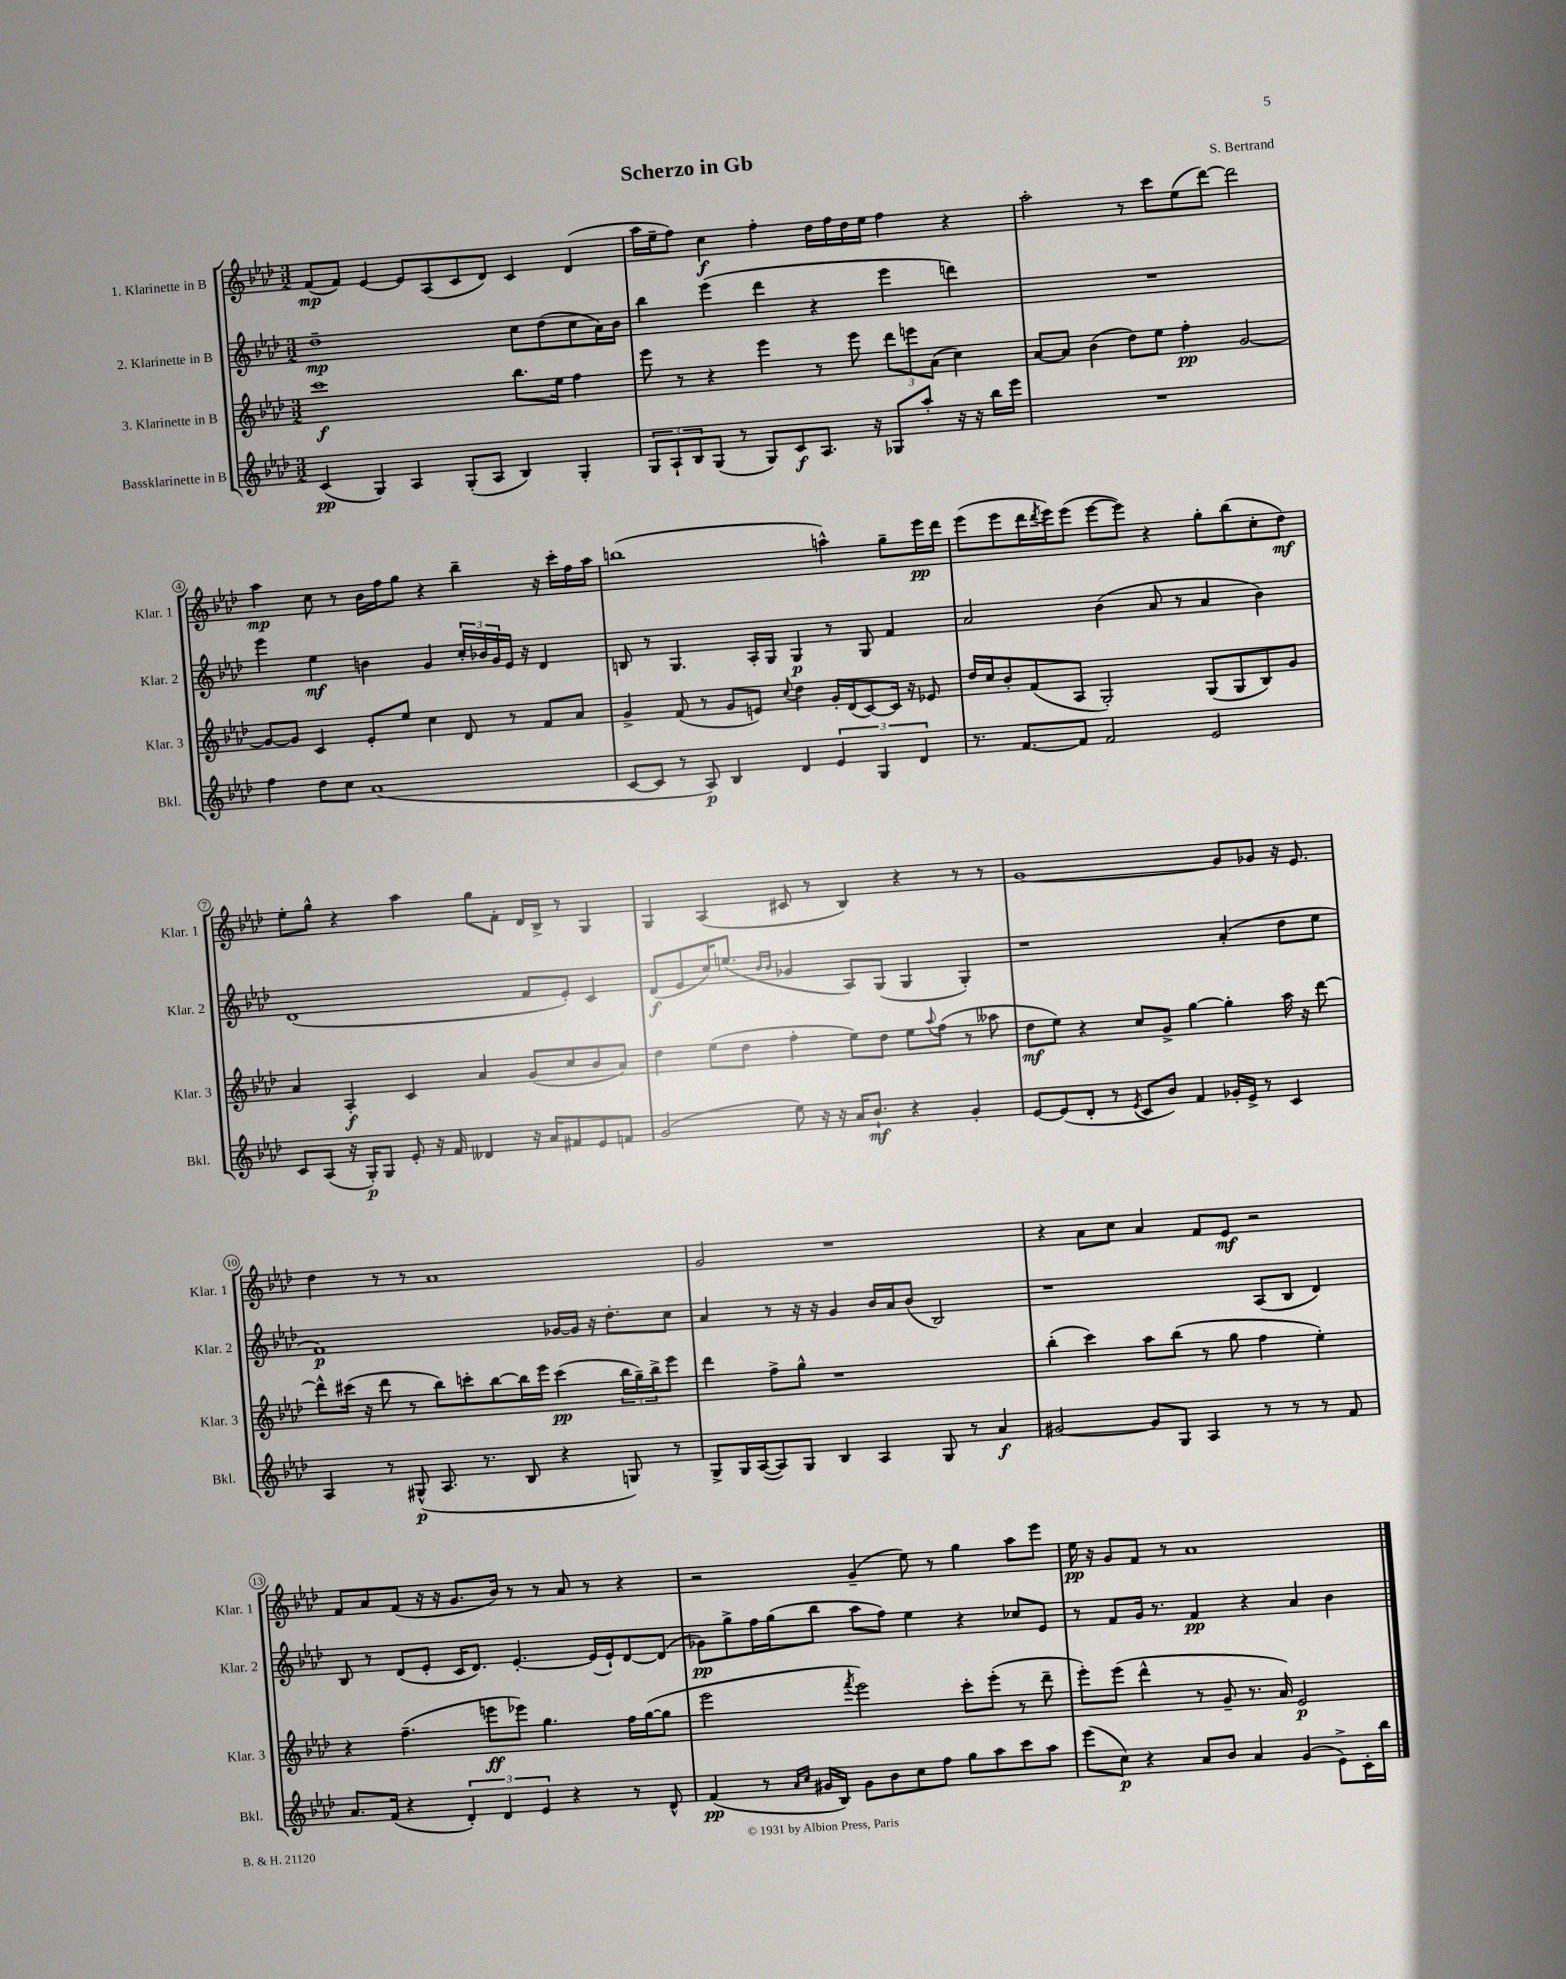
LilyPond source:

\header { title = "Scherzo in Gb" composer = "S. Bertrand" }
<<
\new StaffGroup <<
\new Staff = "s0" \with { instrumentName = "1. Klarinette in B" shortInstrumentName = "Klar. 1" } {
    \clef treble \key aes \major \numericTimeSignature \time 3/2
    f'8\mp( f'8) ees'4~ ees'8 aes8( c'8 des'8) c'4 des'4( |
    aes''16 ees''16-- f''8) c''4\f f''4-. des''16 f''16 des''16 ees''16 f''4 r4 |
    aes''2-. r8 c'''8 ees''8( des'''8~) des'''2 |
    aes''4\mp c''8 r8 bes'16 f''16 g''8 r4 bes''4-- r16 c'''16-. f''16 aes''16 |
    b''1( a''4-^) g''8-- ees'''16\pp des'''16 |
    ees'''8( ees'''8 des'''16 \acciaccatura { des'''8 } ees'''16) ees'''8( ees'''8~ ees'''8) r4 g''8-. bes''8( c''8-. des''8\mf) |
    ees''8-. g''8-^ r4 aes''4 g''8 f'8-. des'16 bes16-> r8 g4 |
    g4 aes4( cis'8 r8 bes4) r4 r8 r8 |
    g'1~ g'8 ges'8 r16 ees'8. |
    des''4 r8 r8 aes'1 |
    g'2 r1 |
    r4 aes'8 c''8 aes'4 f'8 ees'8\mf r2 |
    f'8 aes'8 f'8( r16 r16 g'8. bes'16) r8 r8 aes'8 r8 r4 |
    r2 g'4--( ees''8) r8 g''4 aes''8 ees'''8 |
    ees''16\pp r16 g'8 f'8 r8 aes'1 \bar "|." |
}
\new Staff = "s1" \with { instrumentName = "2. Klarinette in B" shortInstrumentName = "Klar. 2" } {
    \clef treble \key aes \major \numericTimeSignature \time 3/2
    des''1--\mp c''8 des''8( c''8 aes'16) bes'16 |
    bes''4 ees'''4( des'''4 r4 ees'''4 d'''4) |
    R1. |
    ees'''4 ees''4\mf b'4 g'4 \tuplet 3/2 { c''16-. bes'16 g'16 } ees'16 r16 des'4 |
    b8 r8 g4. aes16-. g16 g4\p r8 g8 f'4 |
    aes'2 bes'4( aes'8 r8 aes'4 bes'4) |
    des'1( f'8 ees'8-.) c'4 |
    des'8\f( ees'8 c''16) e''8.( \grace { bes'16 bes'16 } ges'4 aes8) g8( g4 g4-.) |
    r1 aes'4-.( des''8 ees''8 |
    f'1\p) ges'16~ ges'16 r16 des''8.-. c''8 |
    aes'4 r8 r16 r16 g'4 bes'16 aes'16 bes'8( bes2) |
    r1 aes8( bes8 des'4) |
    bes8 r8 des'8( ees'8-. c'16 des'8.) ees'4.~-. ees'16( ees'16-!) des'8~ des'8( |
    ges'8\pp) g''8-> f''16 g''16( bes''8 aes''8 f''8) ees''4 r4 ces''8 ees'8 |
    r8 f'8 g'16 r8. f'4\pp r4 aes'4 bes'4 \bar "|." |
}
\new Staff = "s2" \with { instrumentName = "3. Klarinette in B" shortInstrumentName = "Klar. 3" } {
    \clef treble \key aes \major \numericTimeSignature \time 3/2
    c'''1\f bes''8. ees''16 f''4 |
    ees'''8 r8 r4 ees'''4 r8 ees'''8 \tuplet 3/2 { des'''8 e'''8 aes'8( } c''4) |
    aes'8~ aes'8 bes'4( des''8) ees''8 f''4-.\pp g'2~ |
    g'8~ g'8 c'4 ees'8-. ees''8 c''4 des'8 r8 f'8 aes'8 |
    g'4-> f'8( r8 g'8 e'8) \appoggiatura { c''8 } des''4 g'16-. des'16( c'8~) c'16 r16 ees'8 |
    des''16 c''16 bes'8-. f'8( aes8 g2-.) g8( g8 bes8) g'8 |
    aes'4 aes4-.\f c'4 aes'4 g'8( c''8 bes'8 aes'8) |
    des''4 ees''8( des''8 f''4-. ees''8) des''8 ees''8 \appoggiatura { aes''8 } f''8( r8 aeses''8 |
    des''8\mf ees''8) r4 c''8 g'8-> g''4~ g''4-. aes''16 r16 des'''8~ |
    des'''8-^ cis'''16( r16 des'''8 r8 bes''8) c'''8-. bes''8~ bes''16 ees'''16 c'''4\pp( \tuplet 3/2 { bes''16 g''16--) bes''16-> } ees'''8 |
    des'''4 f''8-> g''8-^ r1 |
    bes''4-.( c'''4) aes''8 bes''8( r8 g''8 f''4 ees''4-.) |
    r4 f''4.--( e'''8\ff ees'''8) g''4. f''16 g''16~( g''8 |
    ees'''2 \acciaccatura { f'''8 } ees'''2) c'''8-. ees'''8-.( r8 des'''8-- |
    ees'''8-.) ees'''8( des'''4-^ r8 g'8-- r8. aes'16) ees'2\p \bar "|." |
}
\new Staff = "s3" \with { instrumentName = "Bassklarinette in B" shortInstrumentName = "Bkl." } {
    \clef treble \key aes \major \numericTimeSignature \time 3/2
    c'4\pp( g4) aes4 g8-.( aes8 bes4) g4-. |
    \tuplet 3/2 { g8 aes8-! bes8 } g8( r8 g8) c'8\f aes8. r16 ges8 aes''8-. r16 r16 bes''16 ees'''16 |
    R1. |
    f''4 des''8 c''8 aes'1( |
    c'8~ c'8 r8 aes8\p) bes4 des'4 \tuplet 3/2 { ees'4 g4 des'4 } |
    r8. f'8.~ f'8 f'2 ees'2 |
    c'8 aes8( r16 g16-.\p) g8 ees'8-. r16 f'16 deses'4 r16 aes'16 fis'8 ees'8 f'8 |
    g'2( ees''8) r16 r16 aes'16 bes'8.-!\mf r4 g'4-. |
    ees'8~ ees'8( des'8-. r8 \acciaccatura { ees'8 } c'8 bes'8) f'4 ges'16-. ees'16-> r8 c'4 |
    aes4 r8 gis8-^\p( aes8. r8. bes8 r4 g8) r8 |
    g8-> g16 aes16~( aes8) g8 bes4 aes4 g8 r8 aes'4\f |
    gis'2~ gis'8 g8 aes4 r8 r8 r8 f'8 |
    aes'8. f'16( r4 \tuplet 3/2 { des'4-.) des'4 ees'4 } r4 r8 des'8-^ |
    f'4\pp( r8 \grace { aes'16 c''16 } gis'16 bes16) gis'8 bes'8 c''8 f''8 g''8 aes''8 c'''8 aes''8 |
    ees'''8( c''8\p) r4 aes'8 bes'8 aes'4 g'4( ees'8->) c'16-. bes''16 \bar "|." |
}
>>
>>
\layout { \context { \Score \override BarNumber.stencil = #(make-stencil-circler 0.1 0.3 ly:text-interface::print) } }
